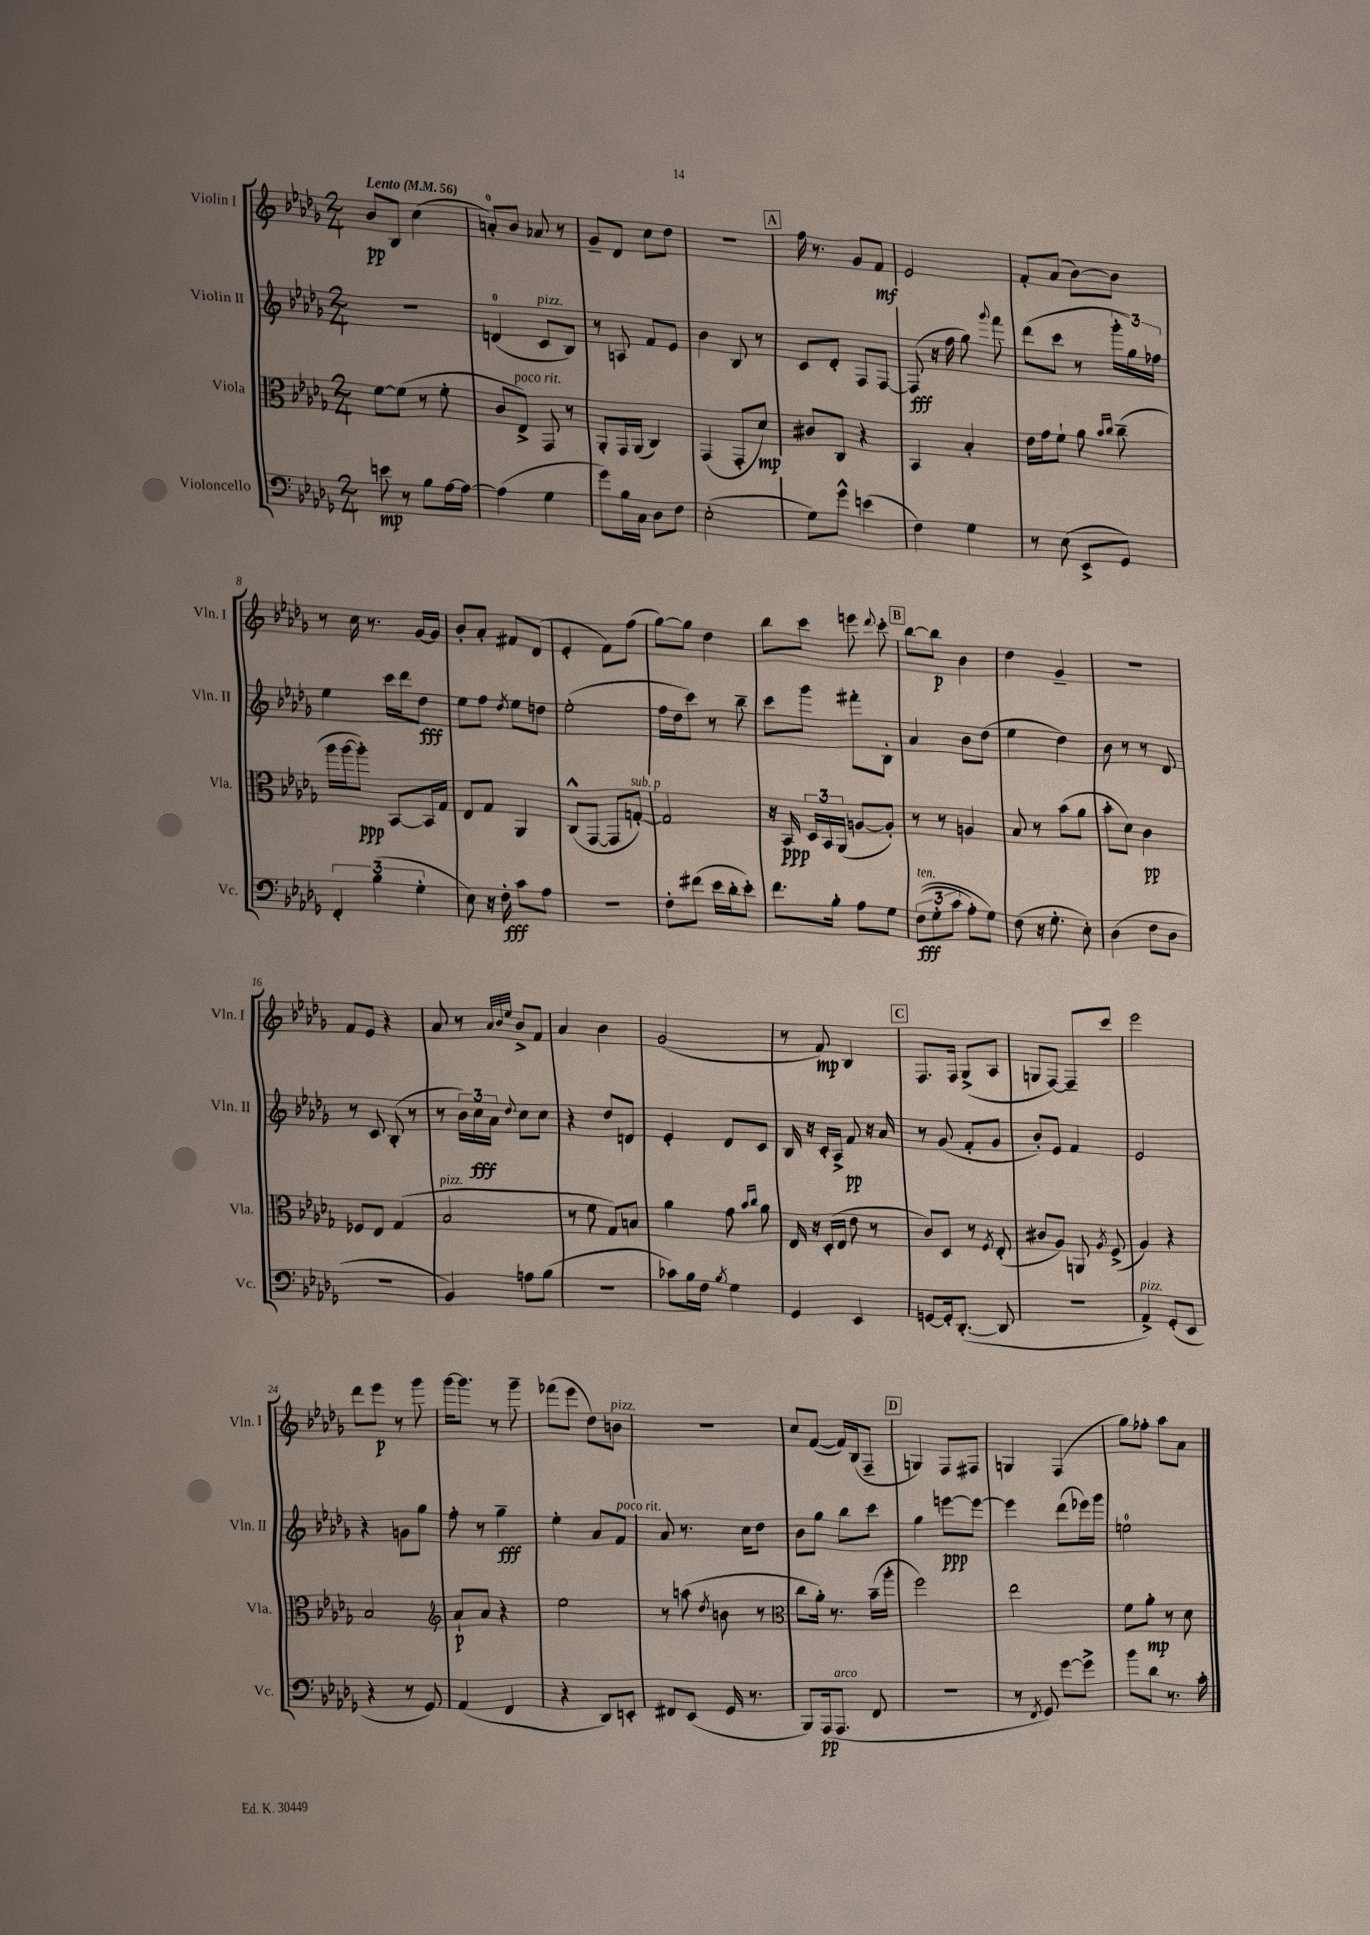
<<
\new StaffGroup <<
\new Staff = "s0" \with { instrumentName = "Violin I" shortInstrumentName = "Vln. I" } {
    \clef treble \key des \major \numericTimeSignature \time 2/4 \tempo "Lento" 4 = 56
    \autoBeamOff bes'8[\pp bes8] c''4( |
    a'8[-0-.) bes'8] aes'8 r8 |
    ges'8[-- des'8] c''8[ des''8] |
    r2 |
    \mark \markup { \box "A" } f''16 r8. ges'8[ f'8]\mf |
    ees'2 |
    f'8[-. aes'8]( bes'8[~) bes'8] |
    r8 c''16 r8. ges'16[~ ges'16] |
    bes'8[-. aes'8]-. fis'8[ des'8]( |
    ees'4-. f'8[) f''8]( |
    ges''8[~) ges''8] des''4 |
    bes''8[ c'''8] e'''8 \appoggiatura { des'''8 } c'''8-. |
    \mark \markup { \box "B" } bes''8[~ bes''8]\p bes'4 |
    des''4 ges'4-- |
    r2 |
    f'8[ ees'8] r4 |
    aes'8 r8 \grace { aes'32[ bes'32 ees''32] } bes'8[-> f'8] |
    aes'4 bes'4 |
    ges'2( |
    r8 f'8\mp) bes4 |
    \mark \markup { \box "C" } f8.[ f16] ges8[->( aes8] |
    g8[ f8]~) f8[-- c'''8] |
    ees'''2 |
    des'''8[ ees'''8]\p r8 ges'''8 |
    ges'''16[~ ges'''8.] r8 ges'''8-- |
    fes'''8[( ees'''8] des''8[) b'8]^\markup { \italic "pizz." } |
    r2 |
    c''8[ f'8]~( f'16[) bes16( f8]-- |
    \mark \markup { \box "D" } g4) f8[ fis8] |
    g4 f4( |
    ges''8[) fes''8]-. aes''8[ aes'8] \bar "|." |
}
\new Staff = "s1" \with { instrumentName = "Violin II" shortInstrumentName = "Vln. II" } {
    \clef treble \key des \major \numericTimeSignature \time 2/4
    \autoBeamOff r2 |
    d'4-0( c'8[^\markup { \italic "pizz." } bes8]) |
    r8 a8 f'8[ ees'8] |
    bes'4 bes8 r8 |
    \mark \markup { \box "A" } c'8[ des'8]-. f8[ f8]~ |
    f8\fff( r16 f''16 ges''8) \appoggiatura { ges'''8 } f'''8 |
    des'''8[( c'''8] r8 \tuplet 3/2 { ges'''16[-. ges''16) fes''16] } |
    ees''4 c'''16[ des'''16 des''8]\fff |
    ees''8[ f''8] \acciaccatura { des''8 } ees''8[ d''8] |
    ees''2-.( |
    f''16[ des''16 c'''8]) r8 bes''8-- |
    c'''8[ ges'''8] fis'''8[-. bes8]-. |
    \mark \markup { \box "B" } aes'4 bes'8[ des''8]( |
    ees''4 des''4) |
    bes'8 r8 r8 des'8 |
    r8 c'8 bes8-.( r8 |
    r8 \tuplet 3/2 { bes'16[) c''16\fff aes'16] } \appoggiatura { des''8 } c''8[ c''8] |
    r4 des''8[ d'8] |
    ees'4-. des'8[ c'8] |
    bes16 r16 c'16[-. aes16]-> f'8\pp r16 aes'16 |
    \mark \markup { \box "C" } r8 ges'8( f'8[-. ges'8] |
    bes'8[-.) ees'8] f'4 |
    ees'2 |
    r4 g'8[ ges''8] |
    f''8-. r8 ges''4--\fff |
    ees''4-. aes'8[ f'8]^\markup { \italic "poco rit." } |
    aes'8 r8. c''16[ des''8] |
    bes'8[ ges''8] bes''8[ c'''8] |
    \mark \markup { \box "D" } ges''4 e'''8[~\ppp e'''8]~ |
    e'''4 des'''8[( ees'''16) ges'''16] |
    e''2-0 \bar "|." |
}
\new Staff = "s2" \with { instrumentName = "Viola" shortInstrumentName = "Vla." } {
    \clef alto \key des \major \numericTimeSignature \time 2/4
    \autoBeamOff f'8[~ f'8]( r8 f'8-. |
    c'8[ ees8]->^\markup { \italic "poco rit." }) ges,8 r8 |
    aes,8[-. ges,16 aes,16]( c4) |
    ges,4( ges,8[-. des'8]\mp) |
    \mark \markup { \box "A" } cis'8[ c8] r4 |
    bes,4 bes4-. |
    ees'16[ ges'16 f'8]-! aes'8 \grace { bes'16[ c''16] } c''8--( |
    aes''16[ aes''16~ aes''8]-.\ppp) bes,8[~ bes,16 ges16] |
    ees8[ ges8] aes,4 |
    c8[-^( ges,8]~ ges,8[ g8]~-.^\markup { \italic "sub. p" }) |
    g2 |
    r16 bes,16\ppp \tuplet 3/2 { des16[ bes,16 aes,16]( } a8[~ a8]-.) |
    \mark \markup { \box "B" } r8 r8 a4 |
    bes8 r8 bes'8[( aes'8] |
    bes'8[-. des'8]) c'4\pp |
    fes8[ ees8] ges4( |
    bes2^\markup { \italic "pizz." } |
    r8 f'8 ges8[) b8] |
    aes'4 ges'8 \grace { bes'16[ c''16] } aes'8 |
    ees16 r16 des16[-.( ees16] ees'8 r8 |
    \mark \markup { \box "C" } c'8[) des8] r8 \acciaccatura { f8 } ees8-.( |
    cis'8[ aes8]) a,8 \acciaccatura { aes8 } f8->( |
    aes4) r4 |
    bes2 |
    \clef treble aes'8[-!\p aes'8] r4 |
    ees''2 |
    r8 a''8( \acciaccatura { des''8 } b'8 r8 |
    \clef alto c''8[ aes'16]-.) r8. bes'16[--( aes''16]-. |
    \mark \markup { \box "D" } f''2) |
    ees''2 |
    f'8[ aes'8]-.\mp r8 des'8 \bar "|." |
}
\new Staff = "s3" \with { instrumentName = "Violoncello" shortInstrumentName = "Vc." } {
    \clef bass \key des \major \numericTimeSignature \time 2/4
    \autoBeamOff e'8\mp r8 bes8[ aes16~ aes16]~ |
    aes4( ges4 |
    ges'8[) bes16 c16] des8[ f8] |
    ees2-.( |
    \mark \markup { \box "A" } ges8[) ges'8]-^ e'4( |
    f4) ges4 |
    r8 ees8( ees,8[-> ges,8]) |
    \tuplet 3/2 { f,4-. bes4( ges4-. } |
    ees8) r16 f16-.\fff c'8[ aes8] |
    r2 |
    f8[-. fis'8]( ees'16[ des'16-. ees'8]-.) |
    f'8.[ bes16]-. aes8[ ges8] |
    \mark \markup { \box "B" } \tuplet 3/2 { f8[\fff^\markup { \italic "ten." }(\( ges8-. c'8] } aes8[-.) ges8]\) |
    f8( r16 ges8.-. ees8-.) |
    des4( f8[ des8] |
    R2 |
    bes,4) a8[ bes8]( |
    r2 |
    ces'8[) bes16 f16] \acciaccatura { bes8 } ges4 |
    ges,4 ees,4 |
    \mark \markup { \box "C" } g,8[~ g,16-. des,8.]~-.( des,8 |
    R2 |
    aes,4->^\markup { \italic "pizz." }) ges,8[-.( ees,8] |
    r4 r8 ges,8) |
    aes,4( f,4 |
    r4 des,8[) e,8]-. |
    fis,8[ ees,8]( ges,16 r8. |
    bes,,8[) aes,,16\pp( aes,,8.]^\markup { \italic "arco" } f,8 |
    \mark \markup { \box "D" } R2 |
    r8 \acciaccatura { f,8 } ges,8) ges'8[~ ges'8]-> |
    bes'8[ des'8] r8. c'16-. \bar "|." |
}
>>
>>
